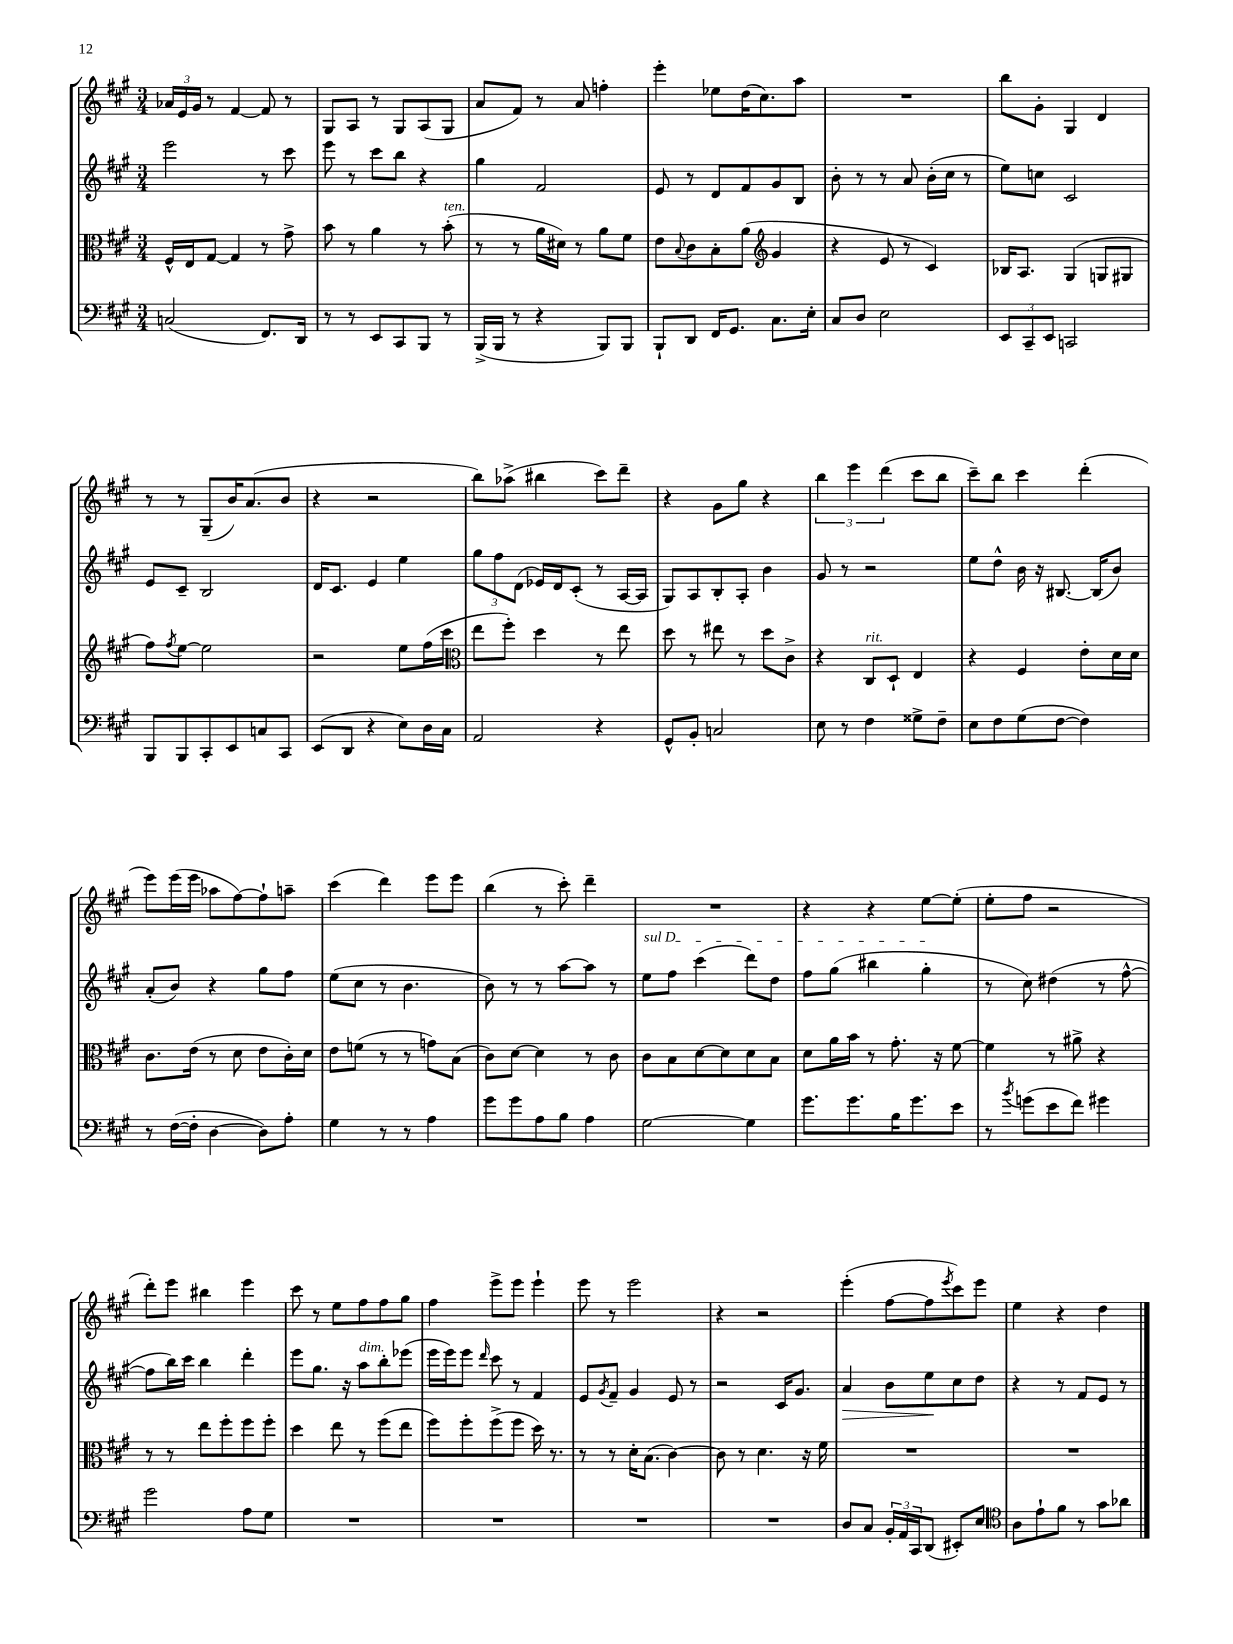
<<
\new StaffGroup <<
\new Staff = "s0" {
    \clef treble \key a \major \numericTimeSignature \time 3/4
    \tuplet 3/2 { aes'16 e'16 gis'16 } r8 fis'4~ fis'8 r8 |
    gis8 a8 r8 gis8 a8( gis8 |
    a'8 fis'8) r8 a'8 f''4-. |
    e'''4-. ees''8 d''16( cis''8.) a''8 |
    R2. |
    b''8 gis'8-. gis4 d'4 |
    r8 r8 gis8--( b'16) a'8.( b'8 |
    r4 r2 |
    b''8) aes''8->( bis''4 cis'''8) d'''8-- |
    r4 gis'8 gis''8 r4 |
    \tuplet 3/2 { b''4 e'''4 d'''4( } cis'''8 b''8 |
    cis'''8--) b''8 cis'''4 d'''4-.( |
    e'''8) e'''16( e'''16 aes''8 fis''8~) fis''8-! a''8-- |
    cis'''4( d'''4) e'''8 e'''8 |
    b''4( r8 cis'''8-.) d'''4-- |
    R2. |
    r4 r4 e''8~ e''8-.( |
    e''8-. fis''8 r2 |
    d'''8-.) e'''8 bis''4 e'''4 |
    cis'''8 r8 e''8 fis''8 fis''8 gis''8 |
    fis''4 e'''8-> e'''8 e'''4-! |
    e'''8 r8 e'''2 |
    r4 r2 |
    e'''4-.( fis''8~ fis''8 \acciaccatura { e'''8 } cis'''8) e'''8 |
    e''4 r4 d''4 \bar "|." |
}
\new Staff = "s1" {
    \clef treble \key a \major \numericTimeSignature \time 3/4
    e'''2 r8 cis'''8 |
    e'''8 r8 cis'''8 b''8 r4 |
    gis''4 fis'2 |
    e'8 r8 d'8 fis'8 gis'8 b8 |
    b'8-. r8 r8 a'8 b'16-.( cis''16 r8 |
    e''8) c''8 cis'2 |
    e'8 cis'8-- b2 |
    d'16 cis'8. e'4 e''4 |
    \tuplet 3/2 { gis''8 fis''8 d'8( } ees'16) d'16 cis'8-.( r8 a16~ a16 |
    gis8) a8 b8-. a8-. b'4 |
    gis'8 r8 r2 |
    e''8 d''8-^ b'16 r16 bis8.~ bis16( b'8) |
    a'8-.( b'8) r4 gis''8 fis''8 |
    e''8( cis''8 r8 b'4. |
    b'8) r8 r8 a''8~ a''8 r8 |
    \once \override TextSpanner.bound-details.left.text = \markup { \italic "sul D" } e''8\startTextSpan fis''8 cis'''4( d'''8) d''8 |
    fis''8 gis''8( bis''4 gis''4-.\stopTextSpan |
    r8 cis''8) dis''4( r8 fis''8~-^ |
    fis''8 b''16) cis'''16 b''4 d'''4-. |
    e'''8 gis''8. r16 a''8^\markup { \italic "dim." } b''8-. ees'''8( |
    e'''16 e'''16) e'''8 \grace { d'''16 } cis'''8 r8 fis'4 |
    e'8 \acciaccatura { gis'8 } fis'8-- gis'4 e'8 r8 |
    r2 cis'16 gis'8. |
    a'4\> b'8 e''8\! cis''8 d''8 |
    r4 r8 fis'8 e'8 r8 \bar "|." |
}
\new Staff = "s2" {
    \clef alto \key a \major \numericTimeSignature \time 3/4
    fis16-^ e16 gis8~ gis4 r8 gis'8-> |
    b'8 r8 a'4 r8 b'8-.^\markup { \italic "ten." }( |
    r8 r8 a'16 dis'16) r8 a'8 fis'8 |
    e'8 \appoggiatura { b8 } cis'8 b8-. a'8( \clef treble gis'4 |
    r4 e'8 r8 cis'4) |
    bes16 a8. gis4( g8 gis8 |
    fis''8) \acciaccatura { fis''8 } e''8~ e''2 |
    r2 e''8 fis''16( cis'''16 |
    \clef alto e''8 fis''8-.) d''4 r8 e''8 |
    d''8 r8 eis''8 r8 d''8 cis'8-> |
    r4 cis8^\markup { \italic "rit." } d8-! e4 |
    r4 fis4 e'8-. d'16 d'16 |
    cis'8. e'16( r8 d'8 e'8 cis'16-.) d'16 |
    e'8 f'8( r8 r8 g'8) b8( |
    cis'8) d'8~ d'4 r8 cis'8 |
    cis'8 b8 d'8~ d'8 d'8 b8 |
    d'8 a'16 b'16 r8 gis'8.-. r16 fis'8~ |
    fis'4 r8 ais'8-> r4 |
    r8 r8 e''8 fis''8-. fis''8 fis''8-. |
    d''4 e''8 r8 fis''8( e''8 |
    fis''8) fis''8-. fis''8->( fis''8 d''16) r8. |
    r8 r8 d'16-. b8.( cis'4~) |
    cis'8 r8 d'4. r16 fis'16 |
    R2. |
    R2. \bar "|." |
}
\new Staff = "s3" {
    \clef bass \key a \major \numericTimeSignature \time 3/4
    c2( fis,8.) d,16 |
    r8 r8 e,8 cis,8 b,,8 r8 |
    b,,16->( b,,16 r8 r4 b,,8) b,,8 |
    b,,8-! d,8 fis,16 gis,8. cis8. e16-. |
    cis8 d8 e2 |
    \tuplet 3/2 { e,8 cis,8-- e,8 } c,2 |
    b,,8 b,,8 cis,8-. e,8 c8 cis,8 |
    e,8( d,8 r4 e8) d16 cis16 |
    a,2 r4 |
    gis,8-^ b,8-. c2 |
    e8 r8 fis4 gisis8-> fis8-- |
    e8 fis8 gis8( fis8~ fis4) |
    r8 fis16~( fis16-. d4~ d8) a8-. |
    gis4 r8 r8 a4 |
    gis'8 gis'8 a8 b8 a4 |
    gis2~ gis4 |
    gis'8. gis'8. b16 gis'8. e'8 |
    r8 \acciaccatura { b'8 } g'8( e'8 fis'8) gis'4 |
    gis'2 a8 gis8 |
    R2. |
    R2. |
    R2. |
    R2. |
    d8 cis8 \tuplet 3/2 { b,16-. a,16 cis,16 } d,8( eis,8-.) e8 |
    \clef tenor a8 e'8-! fis'8 r8 gis'8 aes'8 \bar "|." |
}
>>
>>
\layout { \context { \Score \remove "Bar_number_engraver" } }
